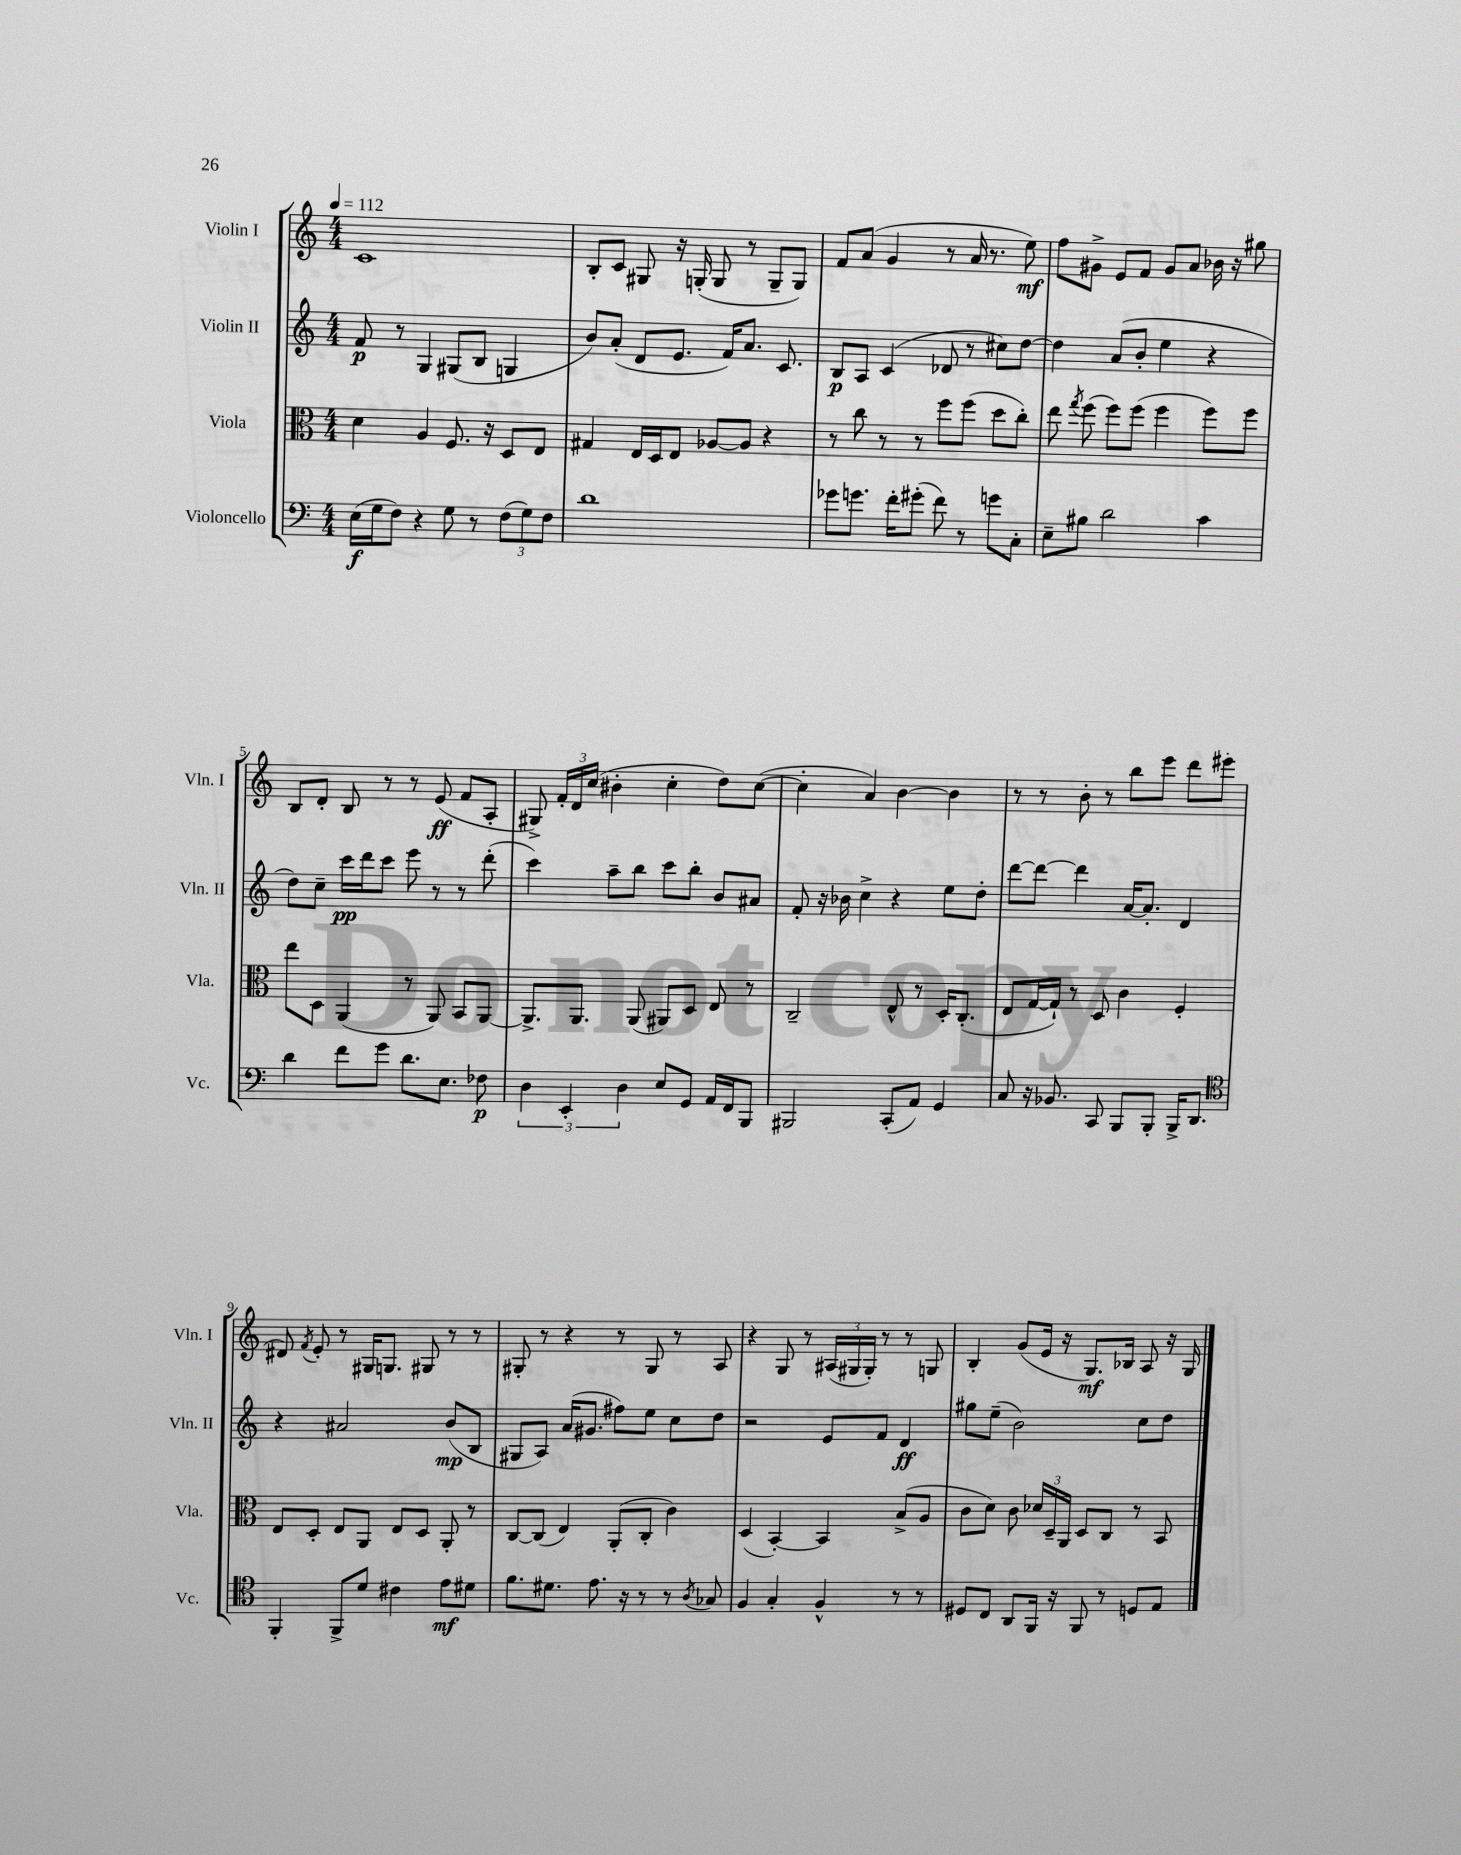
<<
\new StaffGroup <<
\new Staff = "s0" \with { instrumentName = "Violin I" shortInstrumentName = "Vln. I" } {
    \clef treble \key c \major \numericTimeSignature \time 4/4 \tempo 4 = 112
    \autoBeamOff c'1 |
    b8[-. c'8] gis8 r16 g16-.( g8 r8 g8[-- g8]) |
    f'8[ a'8]( g'4 r8 a'16 r8. e''8\mf) |
    f''8[ gis'8]-> e'8[ f'8] gis'8[ a'8] bes'16 r16 gis''8 |
    b8[ d'8]-. b8 r8 r8 e'8\ff( f'8[ a8]-. |
    gis8->) \tuplet 3/2 { f'16[-. d'16 c''16]( } bis'4-. c''4-. d''8[) c''8]~( |
    c''4-. a'4) b'4~ b'4 |
    r8 r8 b'8-. r8 b''8[ e'''8] d'''8[ eis'''8]( |
    dis'8) \acciaccatura { f'8 } e'8-. r8 gis16[ g8.] gis8 r8 r8 |
    gis8-. r8 r4 r8 gis8 r8 a8 |
    r4 g8 r8 \tuplet 3/2 { ais16[( gis16 gis16]-.) } r8 r8 g8 |
    b4-. g'8[( e'16] r16 g8.[\mf) bes16] a8 r16 g16 \bar "|." |
}
\new Staff = "s1" \with { instrumentName = "Violin II" shortInstrumentName = "Vln. II" } {
    \clef treble \key c \major \numericTimeSignature \time 4/4
    \autoBeamOff f'8\p r8 g4 gis8[( b8] g4 |
    b'8[) a'8]-.( d'8[ e'8.] f'16[) a'8.] c'8. |
    b8[\p a8] c'4( des'8 r8 cis''8[) d''8]~ |
    d''4 a'8[( b'8]-. e''4 r4 |
    d''8[) c''8]-- c'''16[\pp d'''16 c'''8] e'''8 r8 r8 d'''8-.( |
    c'''4) a''8[-- b''8] c'''8[ b''8]-. b'8[ ais'8] |
    f'8-. r16 bes'16 c''4-> r4 e''8[ d''8]-. |
    d'''8[~ d'''8]~ d'''4 a'16[~ a'8.]-. d'4 |
    r4 ais'2 b'8[\mp( b8] |
    gis8[ a8]) a'16[( gis'8.] fis''8[) e''8] c''8[ d''8] |
    r2 e'8[ f'8] d'4\ff |
    gis''8[ e''8]--( b'2) c''8[ d''8] \bar "|." |
}
\new Staff = "s2" \with { instrumentName = "Viola" shortInstrumentName = "Vla." } {
    \clef alto \key c \major \numericTimeSignature \time 4/4
    \autoBeamOff d'4 a4 f8. r16 d8[ e8] |
    gis4 e16[ d16 e8] aes8[~ aes8] r4 |
    r8 c''8 r8 r8 f''8[ f''8]( d''8[ c''8]-.) |
    e''8 \acciaccatura { g''8 } f''8( f''8[) f''8]( f''4 f''8[) f''8] |
    e''8[ d8] a,4( r8 a,8) b,8[ a,8]~ |
    a,8.[-> a,8.] a,8( ais,8[) d8] e8 r8 |
    c2-- e8-^ r8 d16[-. c8.]-.( |
    e8[ g16~ g16]-!) r8 d8 c'4 f4-. |
    e8[ d8]-. e8[ a,8] e8[ d8] a,8-. r8 |
    c8[~ c8]( e4) a,8[-.( c8]-. c'4) |
    d4( b,4~-.) b,4 b8[->( a8] |
    c'8[ d'8]) c'8 \tuplet 3/2 { des'16[ d16-- a,16] } d8[ c8] r8 b,8 \bar "|." |
}
\new Staff = "s3" \with { instrumentName = "Violoncello" shortInstrumentName = "Vc." } {
    \clef bass \key c \major \numericTimeSignature \time 4/4
    \autoBeamOff e16[\f( g16 f8]) r4 g8 r8 \tuplet 3/2 { f8[( g8) f8] } |
    d'1 |
    ges'8[ g'8.] f'16[-. gis'8]-.( f'8) r8 g'8[ c8]-. |
    e8[-- bis8] d'2 c'4 |
    d'4 f'8[ g'8] d'8.[ e8.] fes8\p |
    \tuplet 3/2 { d4 e,4-. d4 } e8[ g,8] a,16[ f,16 b,,8] |
    bis,,2 c,8[-.( a,8]) g,4 |
    c8 r16 bes,8. c,8 b,,8[ b,,8]-. b,,16[-> d,8.] |
    \clef tenor f,4-. f,8[-> d'8] cis'4 e'8[\mf dis'8] |
    f'8.[ dis'8.] e'8. r16 r8 r8 \acciaccatura { a8 } ges8 |
    f4 g4-. f4-^ r8 r8 |
    dis8[ c8] a,8[ f,16] r16 f,8 r8 d8[ e8] \bar "|." |
}
>>
>>
